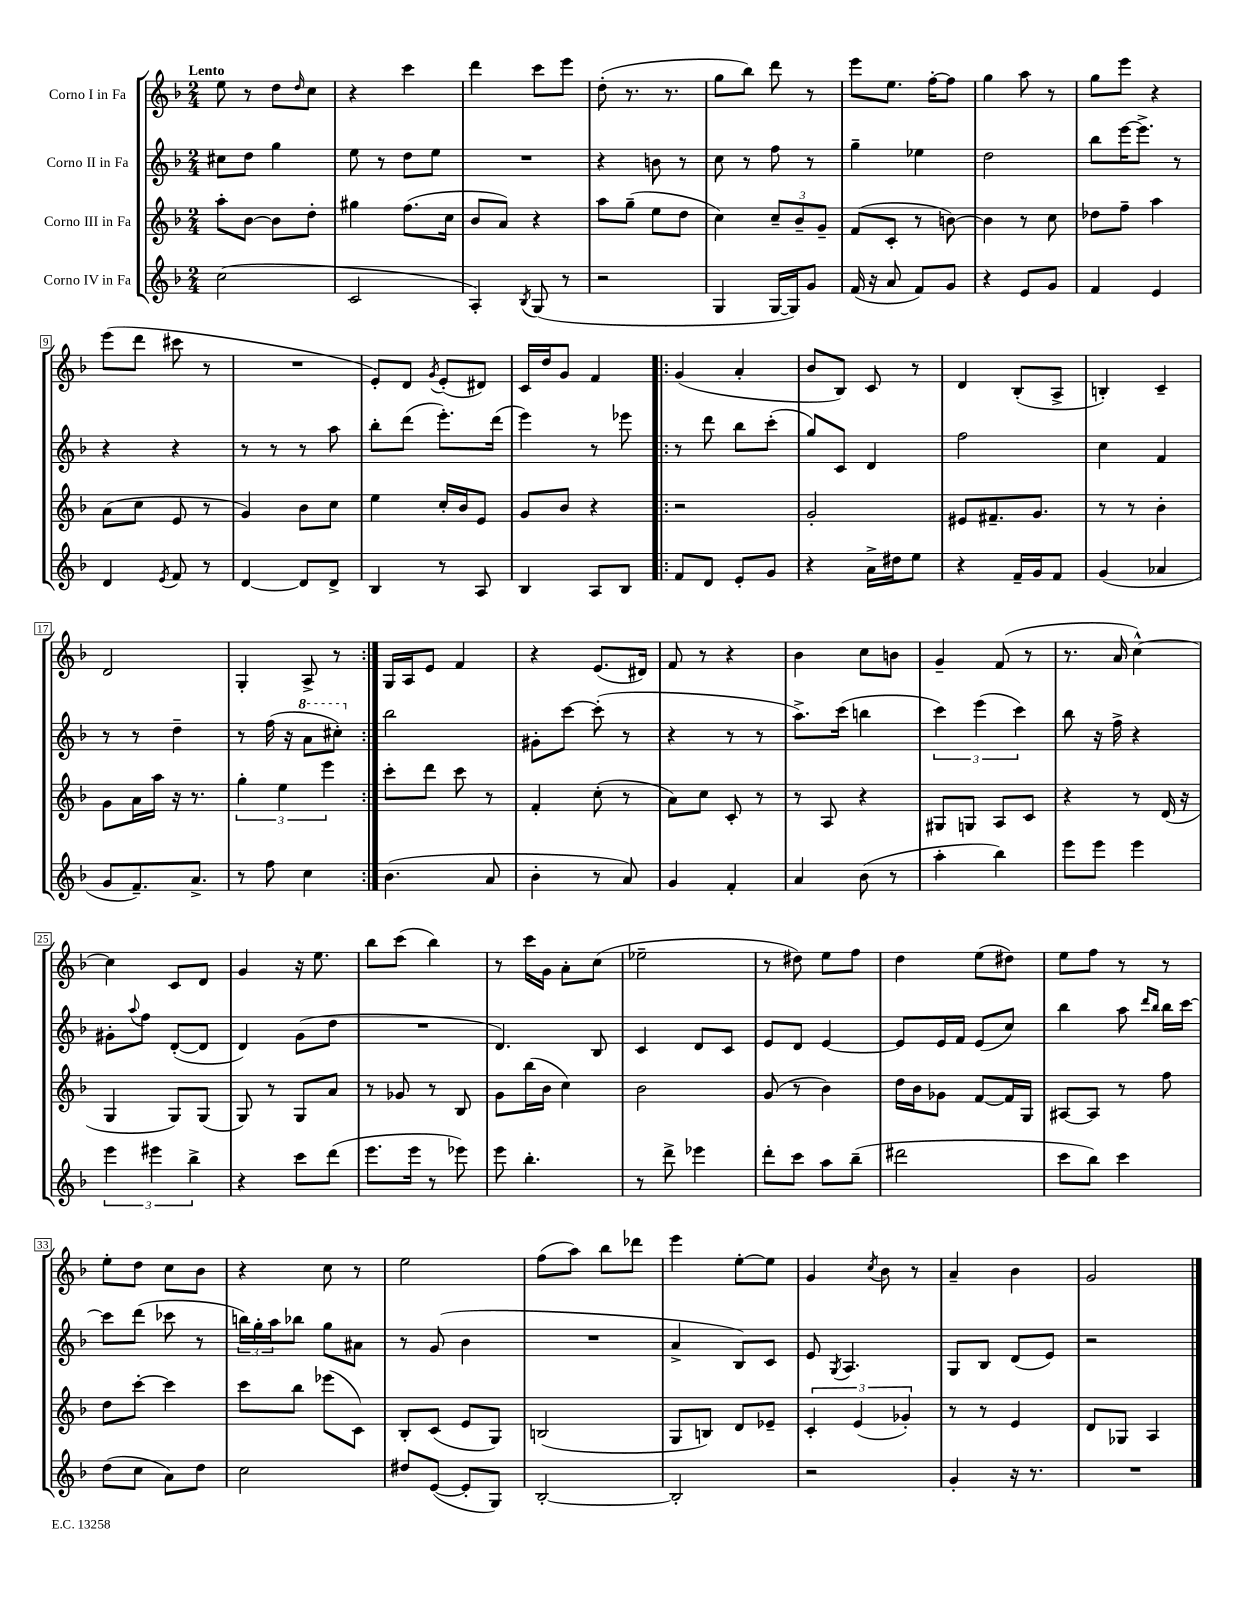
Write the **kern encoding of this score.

**kern	**kern	**kern	**kern
*staff4	*staff3	*staff2	*staff1
*clefG2	*clefG2	*clefG2	*clefG2
*k[b-]	*k[b-]	*k[b-]	*k[b-]
*M2/4	*M2/4	*M2/4	*M2/4
(2cc	8aa'	8cc#	8ee
.	[8b-	8dd	8r
.	8b-]	4gg	8dd
.	.	.	16qqdd
.	8dd'	.	8cc
=	=	=	=
2c	4gg#	8ee	4r
.	.	8r	.
.	(8.ff	8dd	4ccc
.	.	8ee	.
.	16cc	.	.
=	=	=	=
4A')	8b-	2r	4ddd
.	8a)	.	.
8qB-	.	.	.
(8G	4r	.	8ccc
8r	.	.	8eee
=	=	=	=
2r	8aa	4r	(8dd'
.	(8gg~	.	8.r
.	8ee	8b	.
.	.	.	8.r
.	8dd	8r	.
=	=	=	=
4G	4cc)	8cc	8gg
.	.	8r	8bb-)
[16G	12cc~	8ff	8ddd
16G])	.	.	.
.	12b-~	.	.
8g	.	8r	8r
.	12g~	.	.
=	=	=	=
(16f	(8f	4gg~	8eee
16r	.	.	.
8a	8c'	.	8.ee
8f)	8r	4ee-	.
.	.	.	[16ff'
8g	[8b)	.	8ff]
=	=	=	=
4r	4b]	2dd	4gg
8e	8r	.	8aa
8g	8cc	.	8r
=	=	=	=
4f	8dd-	8bb-	8gg
.	8ff~	[16eee	8eee
.	.	8.eee^]	.
4e	4aa	.	4r
.	.	8r	.
=	=	=	=
4d	(8a	4r	(8eee
.	8cc	.	8ddd
8qe	.	.	.
8f	8e	4r	8ccc#
8r	8r	.	8r
=	=	=	=
[4d	4g)	8r	2r
.	.	8r	.
8d]	8b-	8r	.
8d^	8cc	8aa	.
=	=	=	=
4B-	4ee	8bb-'	8e')
.	.	(8ddd	8d
.	.	.	8qg
8r	16cc'	8.eee')	(8e'
.	16b-	.	.
8A	8e	.	8d#)
.	.	(16ddd	.
=	=	=	=
4B-	8g	4eee)	16c
.	.	.	16dd
.	8b-	.	8g
8A	4r	8r	4f
8B-	.	8eee-	.
=!|:	=!|:	=!|:	=!|:
8f	2r	8r	(4g
8d	.	8ddd	.
8e'	.	8bb-	4a'
8g	.	(8ccc'	.
=	=	=	=
4r	2g'	8gg)	8b-
.	.	8c	8B-)
16a^	.	4d	8c
16dd#	.	.	.
8ee	.	.	8r
=	=	=	=
4r	8e#	2ff	4d
.	8.f#~	.	.
16f~	.	.	(8B-'
16g	8.g	.	.
8f	.	.	8A^
=	=	=	=
(4g	8r	4cc	4B')
.	8r	.	.
4a-	4b-'	4f	4c~
=	=	=	=
8g	8g	8r	2d
8.f~)	16a	8r	.
.	16aa	.	.
.	16r	4dd~	.
8.a^	8.r	.	.
=	=	=	=
8r	6gg'	8r	4G'
8ff	.	(16ff	.
.	6ee	.	.
.	.	16r	.
4cc	.	8aa	8A^
.	6eee	.	.
.	.	8ccc#')	8r
=:|!	=:|!	=:|!	=:|!
(4.b-	8ccc'	2bb-	16G
.	.	.	16A
.	8ddd	.	8e
.	8ccc	.	4f
8a	8r	.	.
=	=	=	=
4b-'	4f'	8g#'	4r
.	.	[8ccc	.
8r	(8cc'	(8ccc']	(8.e
8a)	8r	8r	.
.	.	.	16d#)
=	=	=	=
4g	8a)	4r	8f
.	8cc	.	8r
4f'	8c'	8r	4r
.	8r	8r	.
=	=	=	=
4a	8r	8.aa^)	4b-
.	8A	.	.
.	.	(16ccc	.
(8b-	4r	4bb	8cc
8r	.	.	8b
=	=	=	=
4aa'	8G#	6ccc)	4g~
.	8G	.	.
.	.	(6eee	.
4bb-)	8A	.	(8f
.	.	6ccc)	.
.	8c	.	8r
=	=	=	=
8eee	4r	8bb-	8.r
8eee	.	16r	.
.	.	16ff^	16a
4eee	8r	4r	[4cc^^)
.	(16d	.	.
.	16r	.	.
=	=	=	=
6eee	4G	8g#'	4cc]
.	.	8qqaa	.
.	.	8ff	.
6eee#	.	.	.
.	8G)	([8d'	8c
6bb-^	.	.	.
.	(8G	8d]	8d
=	=	=	=
4r	8G)	4d)	4g
.	8r	.	.
8ccc	8G	(8g	16r
.	.	.	8.ee
(8ddd	8a	8dd	.
=	=	=	=
8.eee	8r	2r	8bb-
.	8g-	.	(8ccc
16eee	.	.	.
8r	8r	.	4bb-)
8eee-)	8B-	.	.
=	=	=	=
8eee	8g	4.d)	8r
4.bb-'	(16bb-	.	16ccc
.	16b-	.	16g
.	4cc)	.	8a'
.	.	8B-	(8cc
=	=	=	=
8r	2b-	4c	2ee-~
8ddd^	.	.	.
4eee-	.	8d	.
.	.	8c	.
=	=	=	=
8ddd'	(8g	8e	8r
8ccc	8r	8d	8dd#)
8aa	4b-)	[4e	8ee
(8bb-~	.	.	8ff
=	=	=	=
2ddd#	16dd	8e]	4dd
.	16b-	.	.
.	8g-	16e	.
.	.	16f	.
.	[8f	(8e	(8ee
.	16f]	8cc)	8dd#)
.	16G	.	.
=	=	=	=
8ccc	[8A#	4bb-	8ee
8bb-)	8A#]	.	8ff
4ccc	8r	8aa	8r
.	.	16qqddd	.
.	.	16qqbb-	.
.	8ff	16bb-	8r
.	.	[16ccc	.
=	=	=	=
(8dd	8dd	8ccc]	8ee'
8cc	[8ccc'	(8ddd	8dd
8a)	4ccc]	8ccc-	8cc
8dd	.	8r	8b-
=	=	=	=
2cc	8ccc	24bb)	4r
.	.	24gg'	.
.	.	24aa	.
.	8bb-	8bb-	.
.	(8eee-	8gg	8cc
.	8c)	8a#	8r
=	=	=	=
8dd#	8B-'	8r	2ee
([8e	(8c	(8g	.
8e']	8e	4b-	.
8G)	8G)	.	.
=	=	=	=
[2B-'	(2B	2r	(8ff
.	.	.	8aa)
.	.	.	8bb-
.	.	.	8ddd-
=	=	=	=
2B-']	8G	4a^	4eee
.	8B)	.	.
.	8d	8B-)	[8ee'
.	8e-~	8c	8ee]
=	=	=	=
2r	6c'	8e	4g
.	.	8qG	.
.	.	4.A	.
.	(6e	.	.
.	.	.	8qcc
.	.	.	8b-
.	6g-')	.	.
.	.	.	8r
=	=	=	=
4g'	8r	8G	4a~
.	8r	8B-	.
16r	4e	(8d	4b-
8.r	.	.	.
.	.	8e)	.
=	=	=	=
2r	8d	2r	2g
.	8G-	.	.
.	4A	.	.
==	==	==	==
*-	*-	*-	*-
